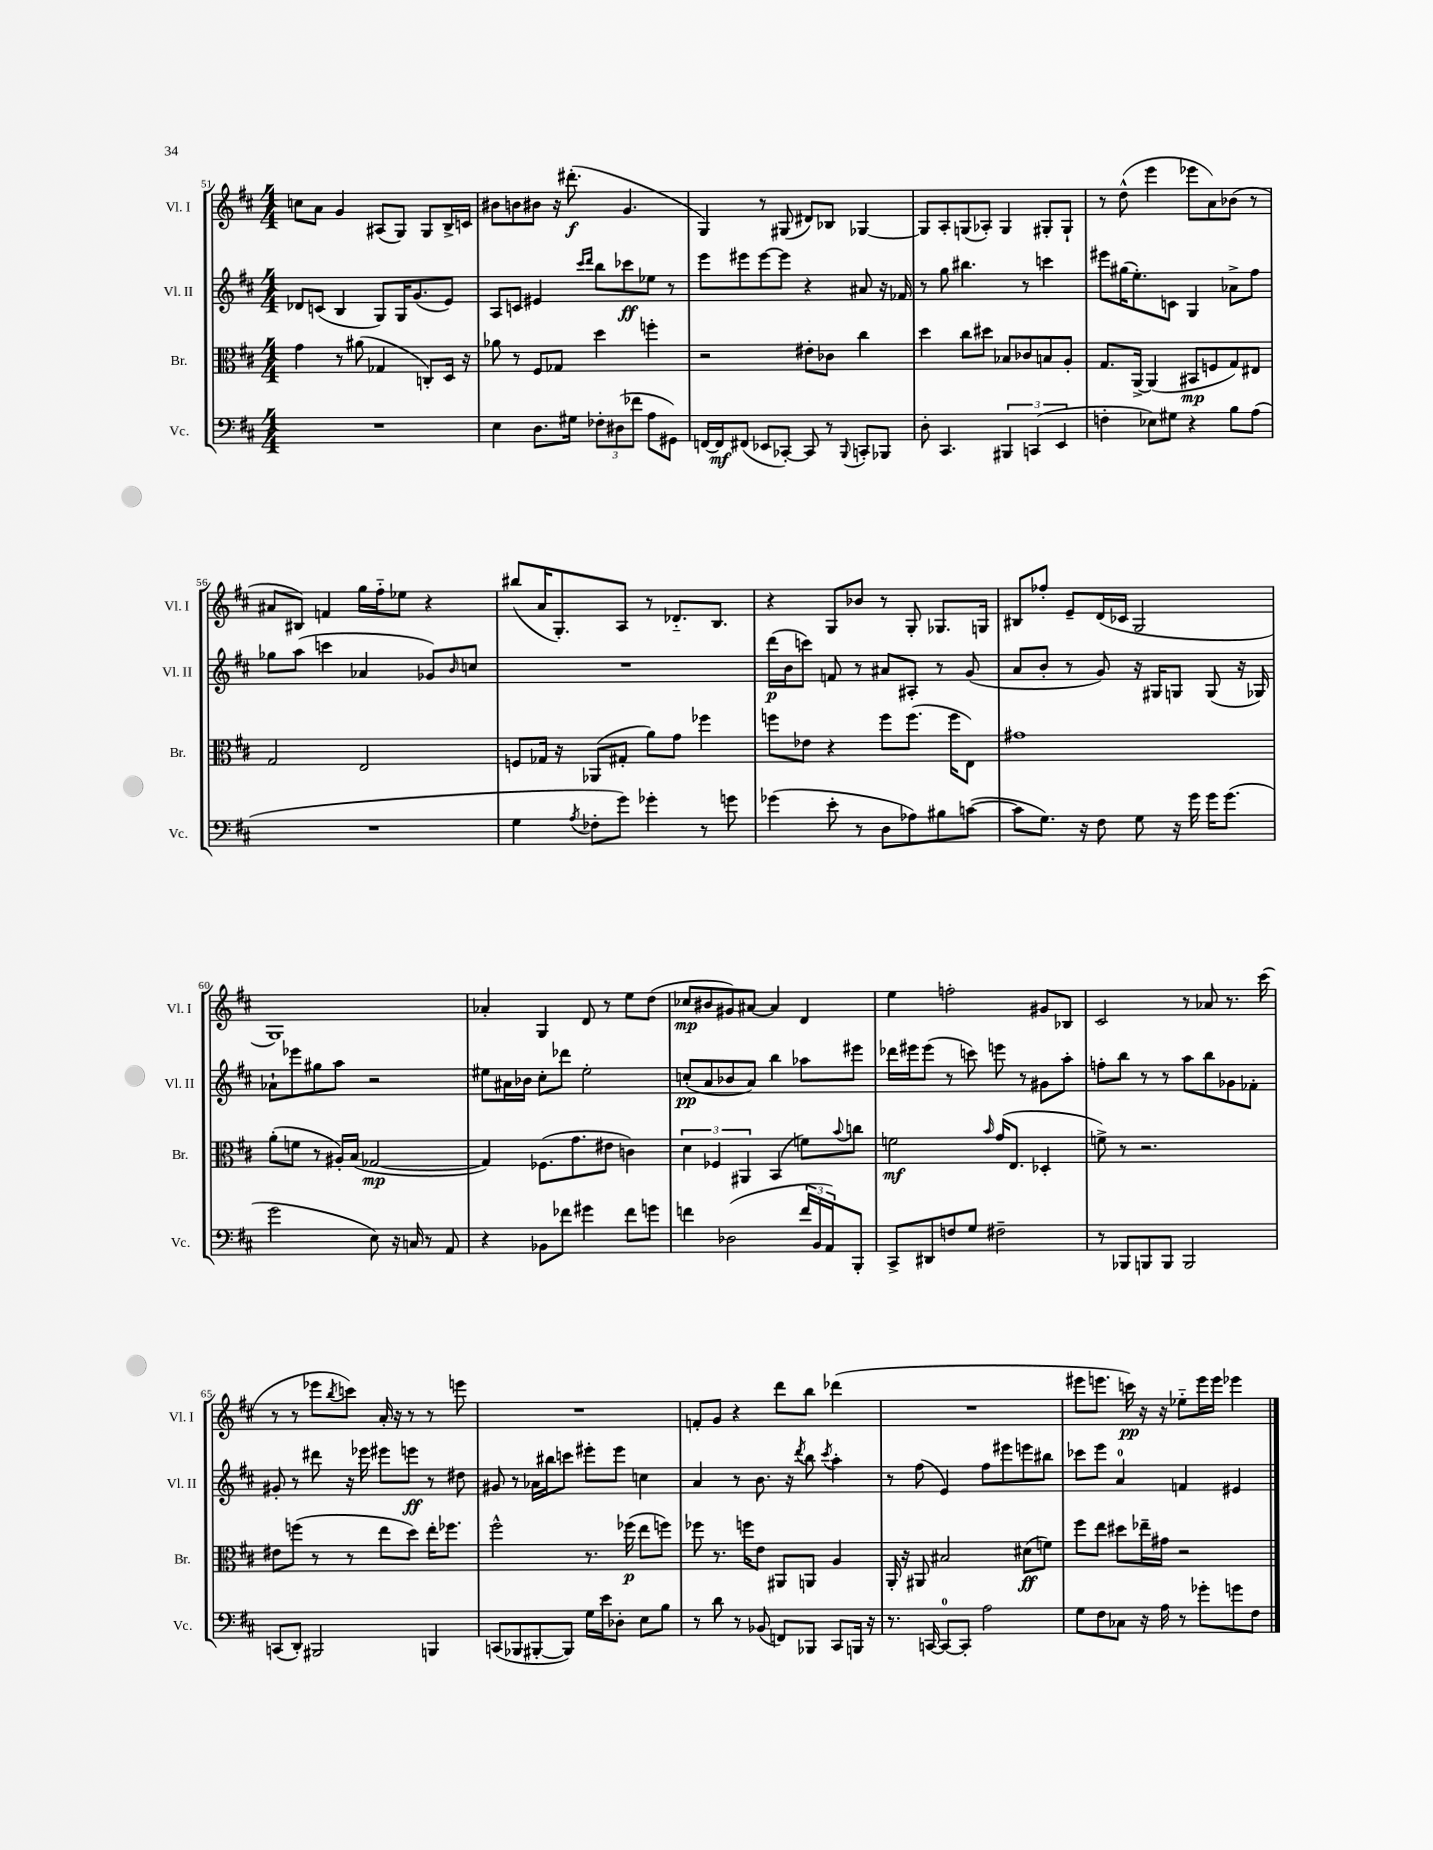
<<
\new StaffGroup <<
\new Staff = "s0" \with { instrumentName = "Vl. I" shortInstrumentName = "Vl. I" } {
    \clef treble \key d \major \numericTimeSignature \time 4/4
    c''8 a'8 g'4 ais8( g8) g8 b16-> c'16 |
    bis'8 b'8 bis'8 r16 dis'''8.-.\f( g'4. |
    g4) r8 gis8( dis'8) bes8 ges4~ |
    ges8 a8-. g8( aes8-.) g4 gis8-. gis8-! |
    r8 d''8-^( e'''4 ees'''8 a'8) bes'8( r8 |
    ais'8 bis8) f'4 g''16 fis''16-_ ees''8 r4 |
    bis''8( a'16 g8.-.) a8 r8 des'8.-_ b8. |
    r4 g8 bes'8 r8 g8-. ges8. g16 |
    bis8 fes''8-. e'8-- d'16( ces'16 g2 |
    g1) |
    aes'4-. g4 d'8 r8 e''8 d''8( |
    ces''8\mp bis'8 gis'8) ais'8~ ais'4 d'4 |
    e''4 f''2-. gis'8 bes8 |
    cis'2 r8 aes'8 r8. cis'''16( |
    r8 r8 ees'''8 \acciaccatura { b''8 } c'''8) a'16-. r16 r8 r8 e'''8 |
    R1 |
    f'8-. g'8 r4 d'''8 b''8 des'''4( |
    R1 |
    eis'''8 e'''8. c'''16\pp) r16 r16 ees''8-_ e'''16 e'''16 ees'''4 \bar "|." |
}
\new Staff = "s1" \with { instrumentName = "Vl. II" shortInstrumentName = "Vl. II" } {
    \clef treble \key d \major \numericTimeSignature \time 4/4
    des'8 c'8( b4 g8) g16 g'8.( e'8) |
    a8 c'8 eis'4 \grace { cis'''16 d'''16 } b''8 ces'''8\ff ees''8 r8 |
    e'''8 eis'''8 eis'''8~ eis'''8 r4 ais'8 r16 fes'16 |
    r8 g''8 bis''4. r8 c'''4 |
    eis'''8 gis''16( e''8.-.) c'8 g4 aes'8-> fis''8 |
    ges''8 a''8( c'''4 aes'4 ges'8) \grace { b'16 } c''8 |
    R1 |
    d'''16\p( b'16 c'''8) f'8 r8 ais'8 ais8-. r8 g'8( |
    a'8 b'8-. r8 g'8) r16 gis16 g8 g8( r16 ges16) |
    aes'8-! ees'''8 gis''8 a''8 r2 |
    eis''8 ais'16 bes'16 cis''8-. des'''8 eis''2-. |
    c''8-.\pp( a'8 bes'8 a'8) b''4 aes''8 eis'''8 |
    des'''16 eis'''16 eis'''8( r8 c'''8) e'''8 r8 gis'8 a''8-. |
    f''8-. b''8 r8 r8 a''8 b''8 ges'8 fes'8-. |
    gis'8-. r8 dis'''8 r16 ees'''16 eis'''8 e'''8\ff r8 dis''8 |
    gis'8 r8 aes'16 bis''16 c'''8 eis'''8-. eis'''8 c''4 |
    a'4 r8 b'8. r16 \acciaccatura { d'''8 } b''8 \acciaccatura { cis'''8 } a''4-. |
    r8 fis''8( e'4) fis''8 eis'''8 e'''8 bis''8 |
    ces'''8 e'''8 a'4-0 f'4 eis'4 \bar "|." |
}
\new Staff = "s2" \with { instrumentName = "Br." shortInstrumentName = "Br." } {
    \clef alto \key d \major \numericTimeSignature \time 4/4
    g'4 r8 ais'8( ges4 c8-.) d16 r16 |
    aes'8 r8 fis8 ges8 d''4 f''4-. |
    r2 eis'8-. ces'8 cis''4 |
    d''4 cis''8 dis''8 bes8 ces'8 b8 a8-. |
    g8. a,16~-> a,4( bis,8\mp f8 g8) eis8 |
    g2 e2 |
    f8 ges16 r16 aes,8( gis8-. a'8) g'8 fes''4 |
    f''8 ees'8 r4 f''8 f''8.( f''16 e8) |
    gis'1 |
    a'8-.( f'8 r8 ais16-.) b16( ges2~\mp |
    ges4) fes8.( g'8. eis'8 c'4) |
    \tuplet 3/2 { d'4 fes4 ais,4 } b,4( f'8) \appoggiatura { b'8 } c''8 |
    f'2\mf \grace { b'16 } g'16( e8. des4-. |
    f'8->) r8 r2. |
    eis'8 f''8( r8 r8 e''8 d''8) e''16-. fes''8. |
    fis''2-^ r8. fes''16\p( e''8 f''8) |
    fes''8 r8. f''16 e'8 ais,8 a,8 a4 |
    a,16-. r16 ais,8 bis2 dis'8\ff( f'8) |
    fis''8 e''8 dis''8 ees''16-- gis'16 r2 \bar "|." |
}
\new Staff = "s3" \with { instrumentName = "Vc." shortInstrumentName = "Vc." } {
    \clef bass \key d \major \numericTimeSignature \time 4/4
    R1 |
    e4 d8. gis16 \tuplet 3/2 { fes8-. dis8( fes'8 } a8 gis,8) |
    f,16~ f,16\mf fis,8( ees,8 ces,8~-.) ces,8 r8 \appoggiatura { b,,8 } c,8-. bes,,8 |
    d8-. cis,4. \tuplet 3/2 { bis,,4 c,4( e,4 } |
    f4-. ees8) gis8 r4 b8 a8( |
    R1 |
    g4 \acciaccatura { a8 } fes8-. g'8) ges'4-. r8 g'8 |
    ges'4( e'8-. r8 d8 aes8) bis8 c'8~( |
    c'8 g8.) r16 fis8 g8 r16 g'16 g'16 g'8.( |
    g'2 e8) r16 c16 r8 a,8 |
    r4 bes,8 fes'8 gis'4 fes'8 g'8 |
    f'4 des2( \tuplet 3/2 { f'16 b,16 a,16) } b,,8-. |
    cis,8-> dis,8 f8 g8 fis2-- |
    r8 bes,,8 b,,8 b,,8 b,,2 |
    c,8( d,8-.) bis,,2 b,,4 |
    c,8( bes,,8 bis,,8~-. bis,,8) g16 e'16 des8-. e8 b8 |
    r8 d'8 r8 bes,8( f,8) bes,,8 cis,8 b,,16 r16 |
    r8. c,16~ c,8-0~ c,8-. a2 |
    g8 fis8 ces8 r16 a16 r8 ges'8-. g'8 fis8 \bar "|." |
}
>>
>>
\layout { \context { \Score currentBarNumber = #51 } }
